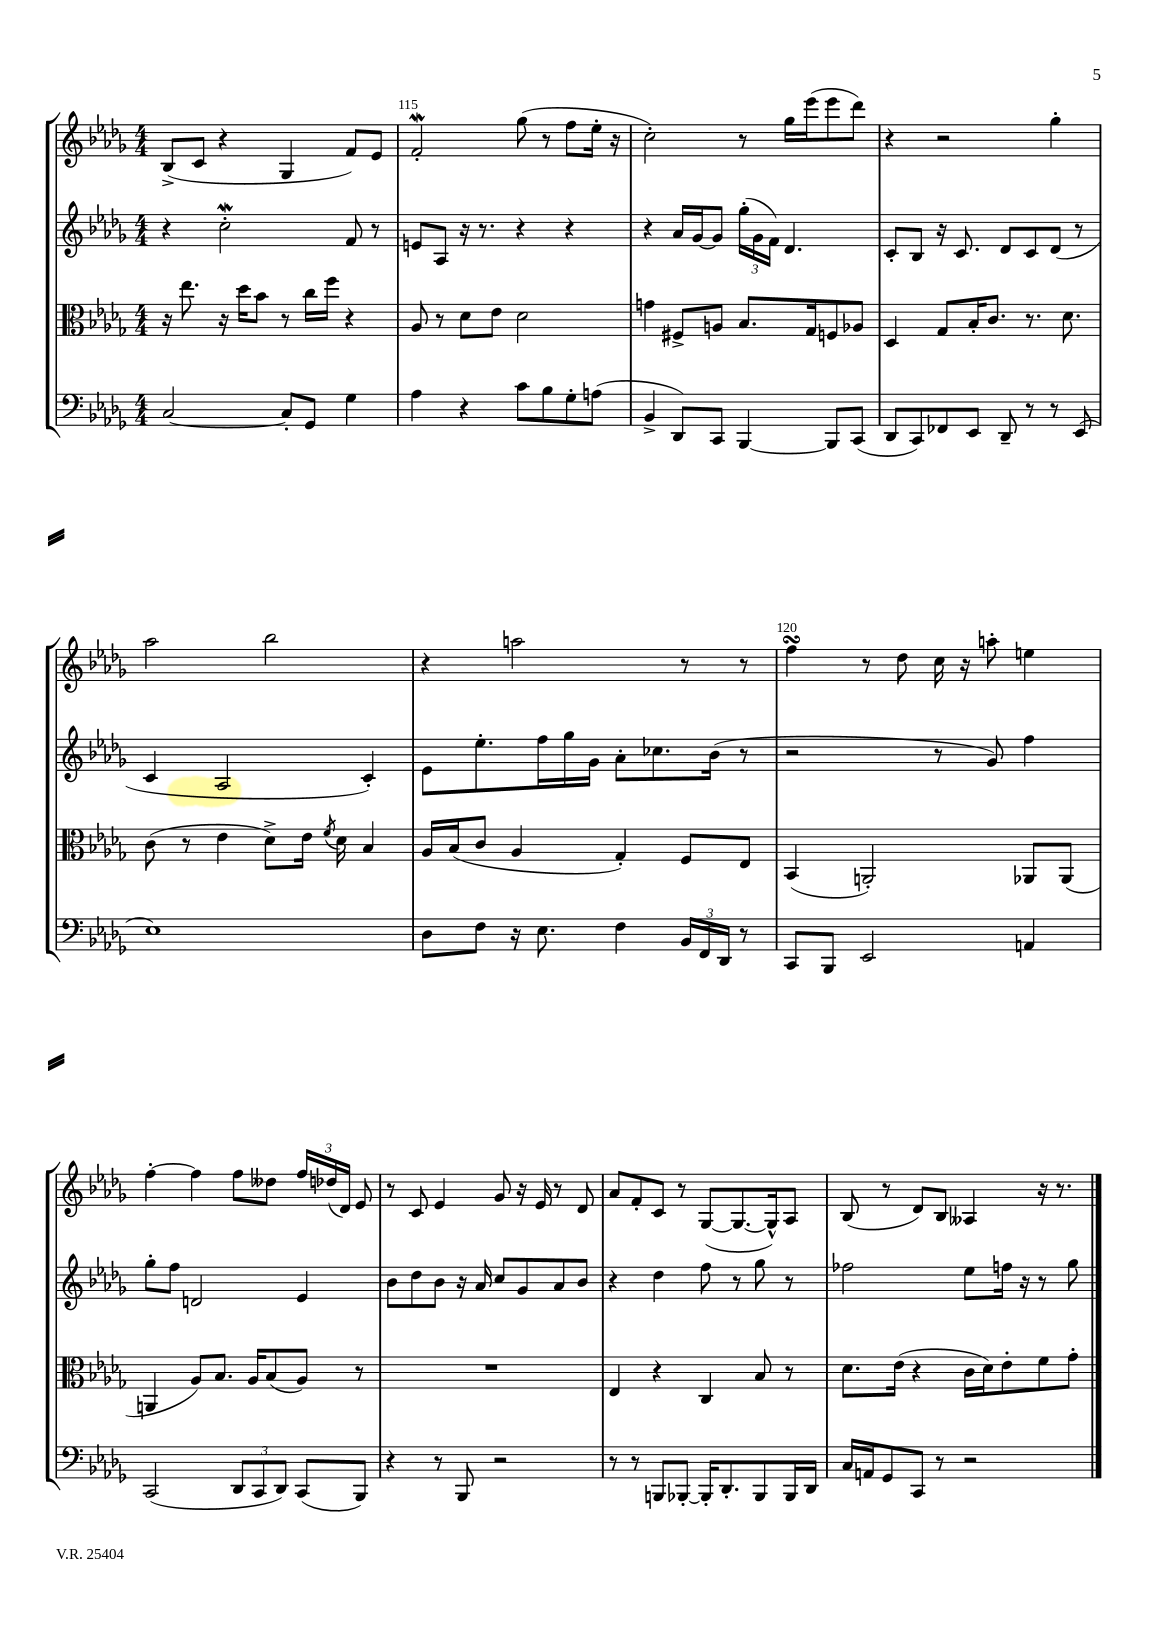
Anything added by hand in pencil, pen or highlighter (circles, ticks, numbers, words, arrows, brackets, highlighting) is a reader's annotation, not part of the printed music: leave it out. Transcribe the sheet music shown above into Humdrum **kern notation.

**kern	**kern	**kern	**kern
*staff4	*staff3	*staff2	*staff1
*clefF4	*clefC3	*clefG2	*clefG2
*k[b-e-a-d-g-]	*k[b-e-a-d-g-]	*k[b-e-a-d-g-]	*k[b-e-a-d-g-]
*M4/4	*M4/4	*M4/4	*M4/4
[2C	16r	4r	(8B-^
.	8.ee-	.	.
.	.	.	8c
.	16r	2cc'	4r
.	16dd-	.	.
.	8b-	.	.
8C']	8r	.	4G-
8GG-	16cc	.	.
.	16ff	.	.
4G-	4r	8f	8f)
.	.	8r	8e-
=	=	=	=
4A-	8A-	8e	2f'
.	8r	8A-	.
4r	8d-	16r	.
.	.	8.r	.
.	8e-	.	.
8c	2d-	4r	(8gg-
8B-	.	.	8r
8G-'	.	4r	8ff
(8A	.	.	16ee-'
.	.	.	16r
=	=	=	=
4BB-^	4g	4r	2cc')
8DD-)	8F#^	16a-	.
.	.	[16g-	.
8CC	8A	8g-]	.
[4BBB-	8.B-	(24gg-'	8r
.	.	24g-	.
.	.	24f)	.
.	.	4.d-	16gg-
.	16G-	.	(16eee-
8BBB-]	8F	.	8eee-
(8CC	8A-	.	8ddd-)
=	=	=	=
8DD-	4D-	8c'	4r
8CC)	.	8B-	.
8FF-	8G-	16r	2r
.	.	8.c	.
8EE-	16B-'	.	.
.	8.c	.	.
8DD-~	.	8d-	.
8r	8.r	8c	.
8r	.	(8d-	4gg-'
.	8.d-	.	.
(8EE-	.	8r	.
=	=	=	=
1E-)	(8c	4c	2aa-
.	8r	.	.
.	4e-	2A-	.
.	8d-^)	.	2bb-
.	16e-	.	.
.	8qf	.	.
.	16d-	.	.
.	4B-	4c')	.
=	=	=	=
8D-	16A-	8e-	4r
.	(16B-	.	.
8F	8c	8.ee-'	.
16r	4A-	.	2aa
8.E-	.	16ff	.
.	.	16gg-	.
.	.	16g-	.
4F	4G-')	8a-'	.
.	.	8.cc-	.
24BB-	8F	.	8r
24FF	.	.	.
.	.	(16b-	.
24DD-	.	.	.
8r	8E-	8r	8r
=	=	=	=
8CC	(4BB-	2r	4ff
8BBB-	.	.	.
2EE-	2AA')	.	8r
.	.	.	8dd-
.	.	8r	16cc
.	.	.	16r
.	.	8g-)	8aa'
4AA	8AA-	4ff	4ee
.	(8AA-	.	.
=	=	=	=
(2CC	4AA	8gg-'	[4ff'
.	.	8ff	.
.	8A-)	2d	4ff]
.	8.B-	.	.
12DD-	.	.	8ff
.	16A-	.	.
12CC	.	.	.
.	(8B-	.	8dd--
12DD-)	.	.	.
(8CC	8A-)	4e-	24ff
.	.	.	(24dd-
.	.	.	24d-)
8BBB-)	8r	.	8e-
=	=	=	=
4r	1r	8b-	8r
.	.	8dd-	8c
8r	.	8b-	4e-
8BBB-	.	16r	.
.	.	16a-	.
2r	.	8cc	8g-
.	.	8g-	16r
.	.	.	16e-
.	.	8a-	8r
.	.	8b-	8d-
=	=	=	=
8r	4E-	4r	8a-
8r	.	.	8f'
8BBB	4r	4dd-	8c
[8BBB-'	.	.	8r
16BBB-']	4C	8ff	([8G-
8.DD-'	.	.	.
.	.	8r	8.G-_
8BBB-	8B-	8gg-	.
.	.	.	16G-^^])
16BBB-	8r	8r	8A-
16DD-	.	.	.
=	=	=	=
16C	8.d-	2ff-	(8B-
16AA	.	.	.
8GG-	.	.	8r
.	(16e-	.	.
8CC	4r	.	8d-)
8r	.	.	8B-
2r	16c	8ee-	4A--
.	16d-)	.	.
.	8e-'	16ff	.
.	.	16r	.
.	8f	8r	16r
.	.	.	8.r
.	8g-'	8gg-	.
==	==	==	==
*-	*-	*-	*-
